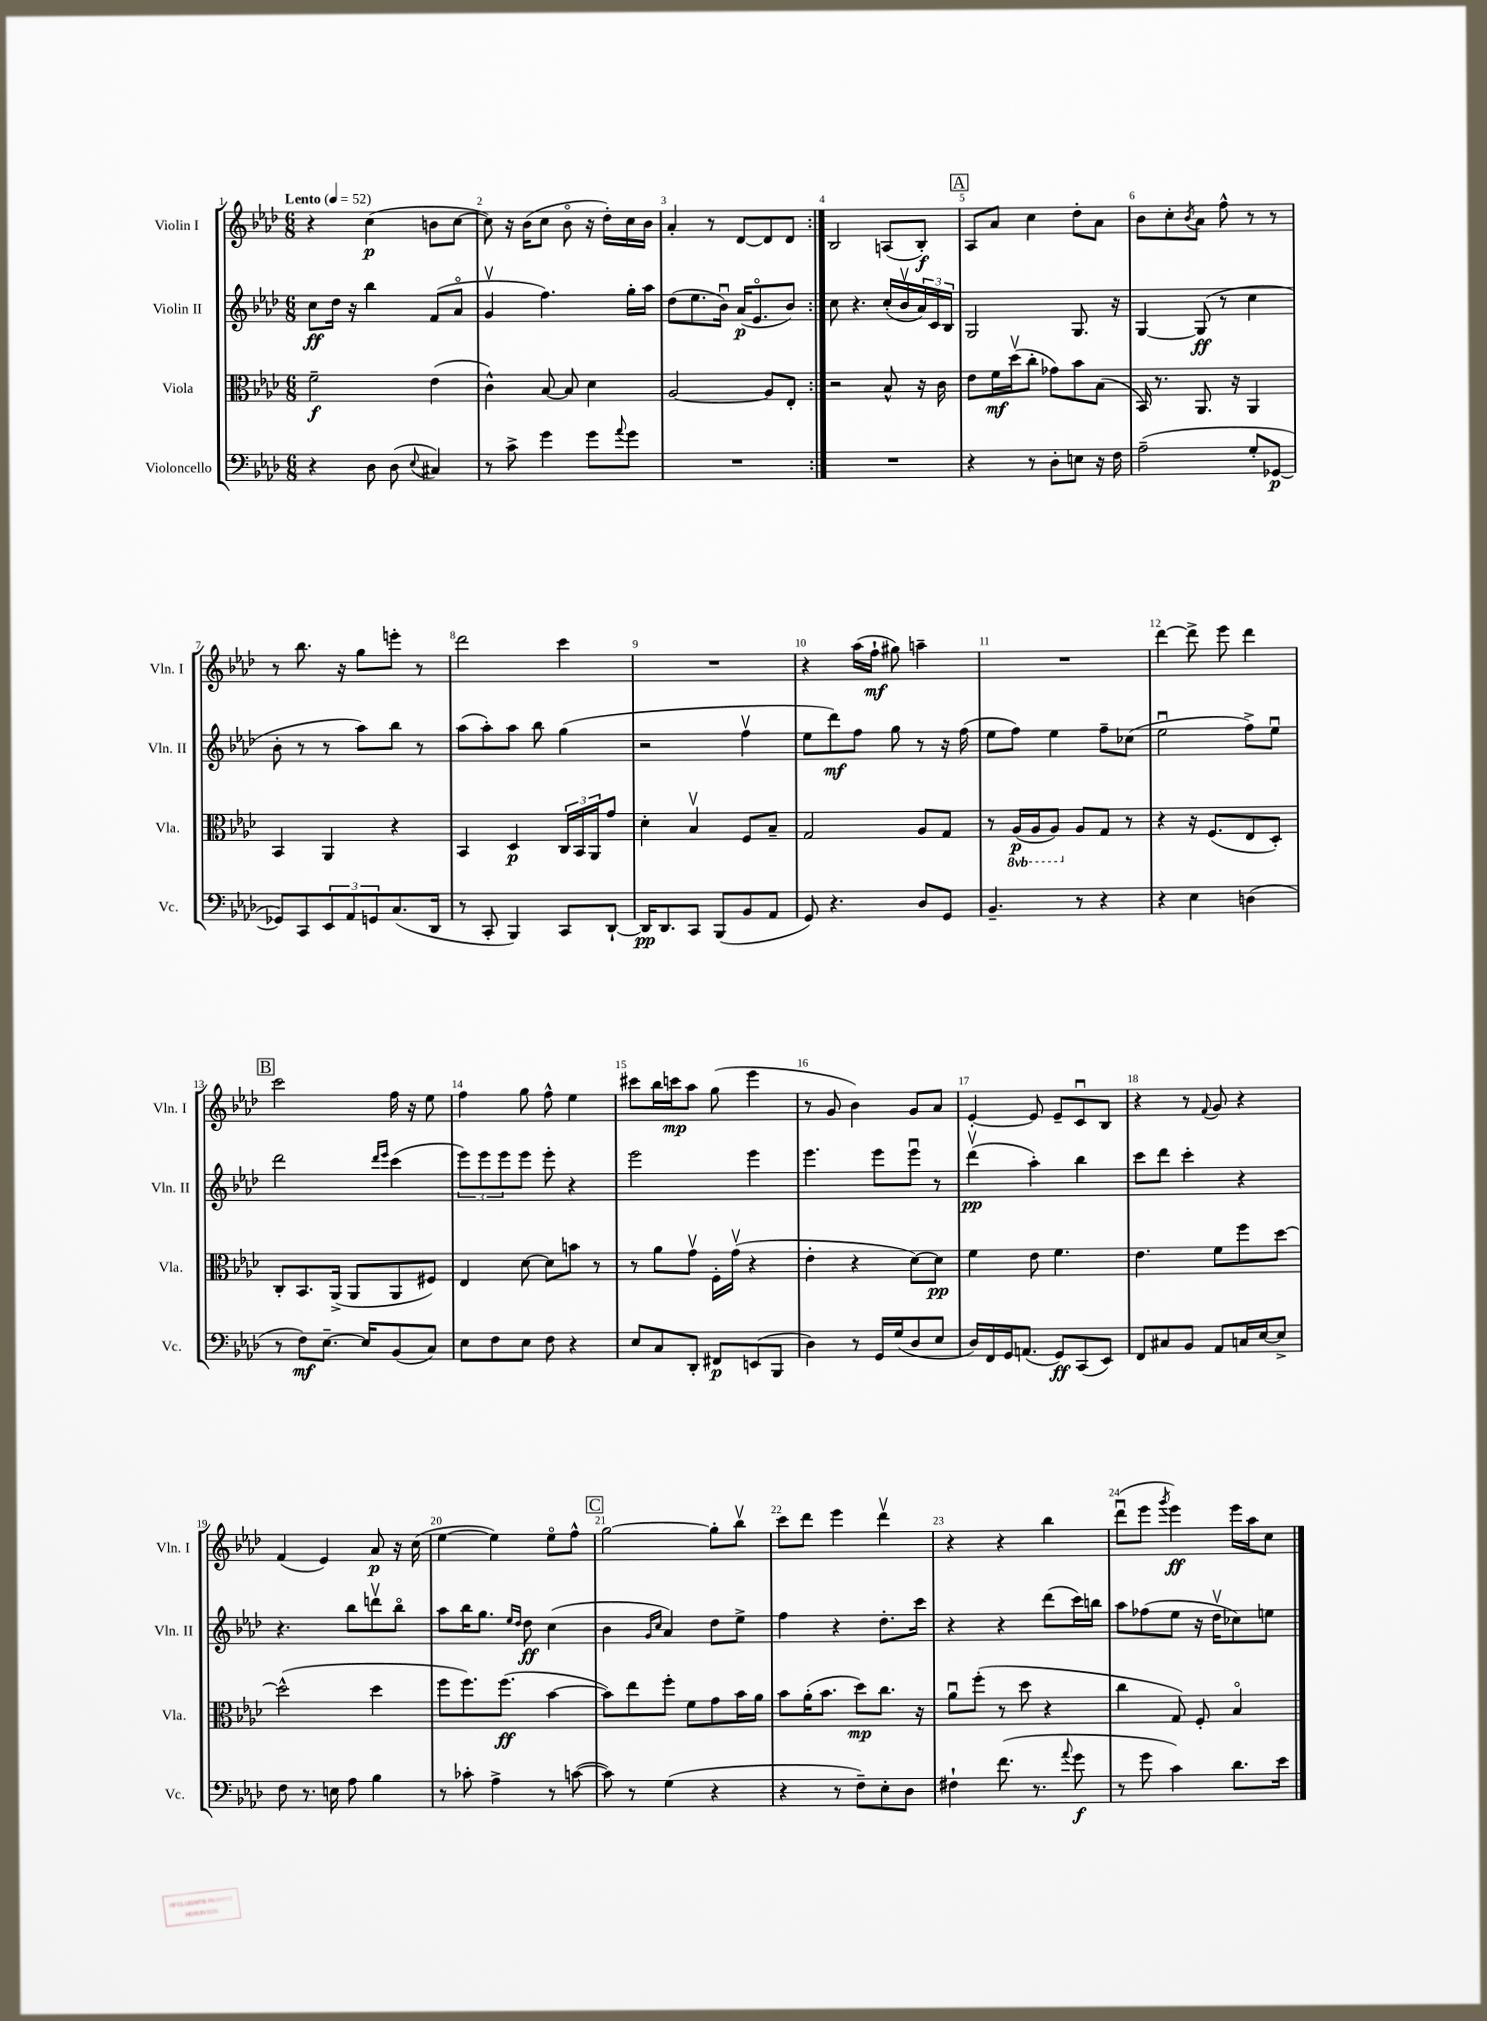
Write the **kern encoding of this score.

**kern	**kern	**kern	**kern
*staff4	*staff3	*staff2	*staff1
*clefF4	*clefC3	*clefG2	*clefG2
*k[b-e-a-d-]	*k[b-e-a-d-]	*k[b-e-a-d-]	*k[b-e-a-d-]
*M6/8	*M6/8	*M6/8	*M6/8
*MM52	*MM52	*MM52	*MM52
4r	2f~	8cc	4r
.	.	16dd-	.
.	.	16r	.
8D-	.	4bb-	(4cc
(8D-	.	.	.
8qqE-	.	.	.
4C#)	(4e-	(8f	8b
.	.	8a-o	[8cc
=	=	=	=
8r	4c^^)	4gv	8cc])
8c^	.	.	16r
.	.	.	(16b-
4g	[8B-	4.ff)	8cc
.	8B-]	.	8b-o
8g	4d-	.	16r
.	.	.	16dd-')
8qqa-	.	.	.
8g	.	16gg'	16cc
.	.	16aa-	16b-
=	=	=	=
2.r	[2A-	(8dd-	4a-'
.	.	8.ee-	.
.	.	.	8r
.	.	16b-u)	.
.	.	(16a-	[8d-
.	.	8.e-o	.
.	8A-]	.	8d-]
.	8E-'	8b-)	8d-
=:|!	=:|!	=:|!	=:|!
2.r	2r	8cc	2B-
.	.	4.r	.
.	8B-^^	(16cc'	(8A
.	.	16b-v	.
.	16r	24a-)	8B-')
.	.	24c	.
.	16c	.	.
.	.	24B-	.
=	=	=	=
4r	8e-	2G	8A-
.	16f	.	8a-
.	(16dd-v	.	.
8r	8cc'	.	4cc
8D-'	8g-)	.	.
8E	8b-	8.G	8dd-'
16r	(8B-	.	8a-
16F	.	16r	.
=	=	=	=
(2A-~	16BB-)	[4G	8b-
.	8.r	.	.
.	.	.	8cc'
.	.	.	8qb-
.	8.AA-	(8G]	8a-
.	.	8r	8ff^^
.	16r	.	.
8G'	4AA-	4cc	8r
[8GG-	.	.	8r
=	=	=	=
8GG-])	4BB-	8b-'	8r
8CC	.	8r	8.bb-
12EE-	4AA-	8r	.
.	.	.	16r
12AA-	.	.	.
.	.	8aa-)	8gg
12GG	.	.	.
(8.C	4r	8bb-	8eee'
.	.	8r	8r
16DD-	.	.	.
=	=	=	=
8r	4BB-	(8aa-	2ddd-
8CC'	.	8aa-')	.
4BBB-)	4D-	8aa-	.
.	.	8bb-	.
8CC	24C	(4gg	4ccc
.	24BB-	.	.
.	24AA-	.	.
[8DD-`	8g	.	.
=	=	=	=
16DD-]	4d-'	2r	2.r
8.DD-	.	.	.
8CC	4B-v	.	.
(8BBB-	.	.	.
8BB-	8F	4ffv	.
8AA-	8B-~	.	.
=	=	=	=
8GG)	2G	8ee-	4r
4.r	.	8ddd-)	.
.	.	8ff	(16aa-
.	.	.	16ff`
.	.	8gg	8gg#)
8D-	8A-	8r	4aa~
8GG	8G	16r	.
.	.	(16ff	.
=	=	=	=
4.BB-~	8r	8ee-	2.r
.	(16AA-	8ff)	.
.	16AA-	.	.
.	8AA-)	4ee-	.
8r	8A-	.	.
4r	8G	8ff~	.
.	8r	(8cc-	.
=	=	=	=
4r	4r	2ee-u	[4ddd-
4E-	16r	.	8ddd-^]
.	(8.F	.	.
.	.	.	8eee-
(4D	8E-	8ff^)	4ddd-
.	8D-')	8ee-u	.
=	=	=	=
8r	8C'	2ddd-	2ccc
8F)	8.BB-	.	.
[8.E-~	.	.	.
.	(16AA-^	.	.
.	8AA-	.	.
16E-]	.	.	.
.	.	16qqddd-	.
.	.	16qqeee-	.
(8BB-	8AA-	(4ccc	16ff
.	.	.	16r
8C)	8F#)	.	8ee-
=	=	=	=
8E-	4E-	12eee-)	4ff
.	.	12eee-	.
8F	.	.	.
.	.	12eee-	.
8E-	[8d-	8eee-	8gg
8F	8d-]	8eee-'	8ff^^
4r	8b	4r	4ee-
.	8r	.	.
=	=	=	=
8E-	8r	2eee-	8ccc#
8C	8a-	.	16bb-
.	.	.	16ccc
8DD-'	8gv	.	8aa-
8FF#	16F'	.	(8gg
.	(16gv	.	.
(8EE	4r	4eee-	4eee-
8BBB-	.	.	.
=	=	=	=
4D-)	4e-'	4.eee-	8r
.	.	.	8g
8r	4r	.	4b-)
16GG	.	8eee-	.
(16G	.	.	.
8D-	[8d-)	8eee-u	8g
8E-	8d-]	8r	8a-
=	=	=	=
16D-)	4f	(4ddd-v	[4e-'
16FF	.	.	.
16GG	.	.	.
(8.AA	.	.	.
.	8e-	4aa-')	8e-]
8GG)	4.f	.	8e-~
(8CC	.	4bb-	8cu
8EE-)	.	.	8B-
=	=	=	=
8FF	4.e-	8ccc	4r
8C#	.	8ddd-	.
8BB-	.	4ccc'	8r
.	.	.	8qqf
8AA-	8f	.	8g
16C	8ff	4r	4r
[16E-	.	.	.
8E-^]	[8dd-	.	.
=	=	=	=
8F	(2dd-^^]	4.r	(4f
8.r	.	.	.
.	.	.	4e-)
16E	.	.	.
8A-	.	8bb-	.
4B-	4dd-	8dddv	8a-
.	.	8bb-o	16r
.	.	.	(16cc
=	=	=	=
8r	8ff	8aa-	[4ee-
8c-'	8.ff)	16bb-	.
.	.	8.gg	.
4A-^	.	.	4ee-])
.	(8.ff	.	.
.	.	16qqee-	.
.	.	16qqdd-	.
.	.	8dd-	.
8r	[4b-	(4cc	8ee-o
([8c	.	.	8ff^^
=	=	=	=
8c])	8b-])	4b-	[2gg
8r	8ee-	.	.
.	.	16qqg	.
.	.	16qqcc	.
(4G	8ff'	4a-)	.
.	8f	.	.
4r	8g	8dd-	8gg']
.	16b-	8ee-^	8bb-v
.	16a-	.	.
=	=	=	=
4r	8b-	4ff	8ccc
.	(16a-'	.	8ddd-
.	8.b-	.	.
8r	.	4r	4eee-
8F~)	8dd-)	.	.
8E-'	8.cc	8.dd-'	4ddd-v
8D-	.	.	.
.	16r	16ccc	.
=	=	=	=
4F#`	8a-u	4r	4r
.	(8ff'	.	.
(8.f	8r	4r	4r
.	8dd-	.	.
8.r	.	.	.
.	4r	(8ddd-	4bb-
8qqa-	.	.	.
8g	.	16ccc)	.
.	.	16bb	.
=	=	=	=
8r	4cc	8aa-	(8ddd-u
8g	.	(8ff-	8eee-
.	.	.	8qggg
4c)	8G)	8ee-	4eee-)
.	8F'	16r	.
.	.	16dd-v	.
8.d-	4B-o	8cc-)	16eee-
.	.	.	16aa-
.	.	8ee	8cc
16e-	.	.	.
==	==	==	==
*-	*-	*-	*-
